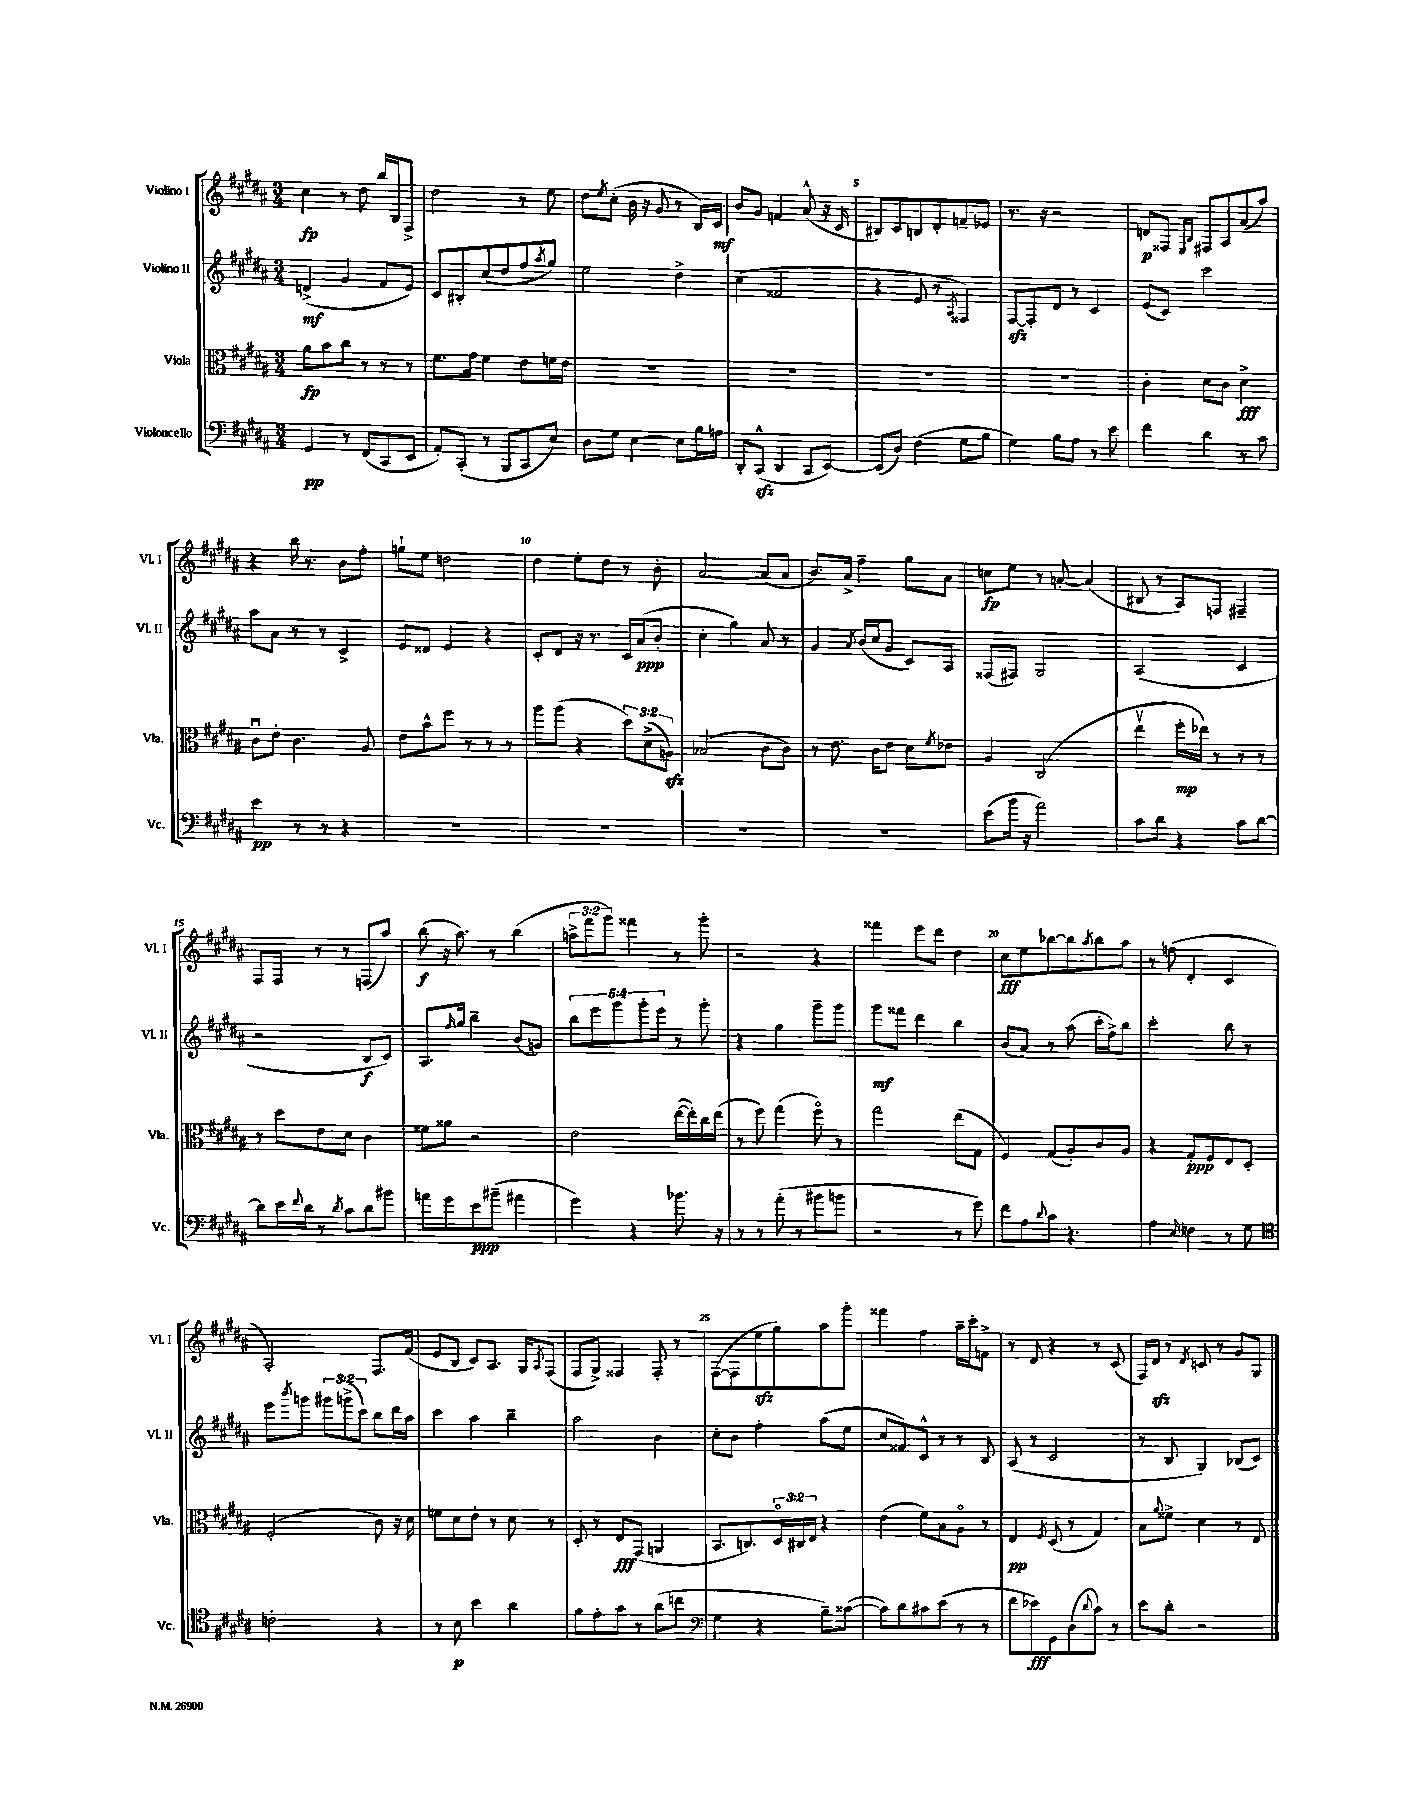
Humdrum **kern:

**kern	**kern	**kern	**kern
*staff4	*staff3	*staff2	*staff1
*clefF4	*clefC3	*clefG2	*clefG2
*k[f#c#g#d#a#]	*k[f#c#g#d#a#]	*k[f#c#g#d#a#]	*k[f#c#g#d#a#]
*M3/4	*M3/4	*M3/4	*M3/4
4GG#	8a#	(4d^	4cc#
.	8b	.	.
8r	8cc#	4g#	8r
(8FF#	8r	.	8dd#
8CC#	8r	8f#	16bb
.	.	.	16B
8EE	8r	8e)	8F#^
=	=	=	=
8AA#')	8.f#	8c#	2dd#
(8CC#'	.	8B#'	.
.	16g#	.	.
8r	4f#	(8cc#	.
8BBB	.	8dd#	.
8CC#	8e	8ff#	8r
.	.	8qaa#	.
8E)	16f	8gg#)	8ee
.	16e	.	.
=	=	=	=
8D#	2.r	2ee	8dd#
.	.	.	8qee
8G#	.	.	(8cc#'
[4E	.	.	16b
.	.	.	16r
.	.	.	8g#
8E]	.	4dd#^	8r
16B	.	.	16B)
16A	.	.	16c#
=	=	=	=
8DD#'	2.r	(4cc#	8b
(8CC#^^	.	.	8g#
4DD#	.	2f##	4f
8CC#	.	.	(8a#^^
[8EE)	.	.	16r
.	.	.	16c#
=	=	=	=
(8EE]	2.r	4r	8B#)
8D#)	.	.	8c#
(4F#	.	8e	8B
.	.	8r	8d#'
.	.	8qA#	.
8G#	.	4F##)	8f~
8B	.	.	8e-
=	=	=	=
4G#)	2.r	[8F#	8.r
.	.	8F#']	.
.	.	.	16r
8B	.	8d#	2r
8A#	.	8r	.
8r	.	4c#	.
8e	.	.	.
=	=	=	=
4f#	4c#'	(8e	8d
.	.	8c#)	8F##
.	.	.	16qqE
.	.	.	16qqB
4d#	8d#	2ccc#	8F#
.	8c#	.	8A#
8r	4d#^	.	(8a#
8c#	.	.	8aa#)
=	=	=	=
4e	8c#u	8aa#	4r
.	8e'	8a#	.
8r	4.c#	8r	16bb
.	.	.	8.r
8r	.	8r	.
4r	.	4c#^	8b
.	8A#	.	8ff#'
=	=	=	=
2.r	8e	8e	8gg`
.	8b^^	8d##	8ee
.	8ff#	4e	2dd
.	8r	.	.
.	8r	4r	.
.	8r	.	.
=	=	=	=
2.r	8aa#	8c#'	4dd#
.	(8aa#	8d#	.
.	4r	16r	8ee'
.	.	8.r	.
.	.	.	8dd#
.	12dd#)	16c#	8r
.	.	(16a#	.
.	(12d#^	.	.
.	.	8b'	8b'
.	12A)	.	.
=	=	=	=
2.r	(2B-	4cc#'	[2a#
.	.	4gg#)	.
.	8c#	8a#	(8a#]
.	8c#)	8r	8a#
=	=	=	=
2.r	8r	4g#	8.b)
.	8.e	.	.
.	.	.	16a#^
.	.	8qa#	.
.	.	(16b	4ff#~
.	16c#	16cc#	.
.	8e	8g#	.
.	8d#	8c#)	8gg#
.	8qf#	.	.
.	8e-	8A#	8a#
=	=	=	=
(8e	4A#	(8F##	8cc
16b	.	8F#)	8ee
16r	.	.	.
2a#)	(2C#	2G#	8r
.	.	.	[8a'
.	.	.	(4a]
=	=	=	=
8c#	4eev	(2A#	8B#
8d#	.	.	8r
4r	16ff#'	.	8A#)
.	16ee-)	.	.
.	8r	.	8F
8c#	8r	4c#	4F#~
[8d#	8r	.	.
=	=	=	=
8d#]	8r	2r	8F#
16e	8dd#	.	8F#
8qqf#	.	.	.
16d#	.	.	.
8r	8e	.	8r
8qd#	.	.	.
8c#	8d#	.	8r
8d#	4c#	8B	(8F
8b#	.	8c#)	8aa#)
=	=	=	=
8a	8f##	8.A#	(8bb
8g#	8a##	.	16r
.	.	16qqff#	.
.	.	16gg#	8.aa#)
8e	2r	4bb~	.
(8b#~	.	.	8r
4a#	.	(8b	(4bb
.	.	8g)	.
=	=	=	=
4g#)	2e	10bb	12aa^
.	.	.	12fff#
.	.	10eee	.
.	.	.	12ggg#)
.	.	10ggg#	.
4r	.	.	4fff##
.	.	10ggg#'	.
.	.	10eee	.
8.b-	([16ee	8r	8r
.	16ee'])	.	.
.	16cc#	8ggg#'	8ggg#'
16r	(16ee	.	.
=	=	=	=
8r	8r	4r	2r
8r	8ff#)	.	.
(8a#'	(4gg#	4gg#	.
8r	.	.	.
8b#	8ff#o)	8ggg#~	4r
8b	8r	8ggg#	.
=	=	=	=
2r	2gg#	8ggg#	4fff##
.	.	8fff##	.
.	.	4ddd#	8eee
.	.	.	8ddd#
8r	(8ee	4bb	4dd#
8g#)	8G#	.	.
=	=	=	=
8f#	4F#)	(8b	8cc#
8A#	.	8a#)	8ee
8qqd#	.	.	.
8c#	(8G#	8r	[8bb-
4.r	8A#')	(8aa#	8bb-]
.	.	.	8qaa#
.	8c#	16ccc#'	8bb-
.	.	16ff#^)	.
.	8A#	8bb	8aa#
=	=	=	=
4A#	4r	2ccc#'	8r
.	.	.	(8ff
16qqE	.	.	.
4F	8G#'	.	4d#'
.	8F#	.	.
8r	8E	8bb	4c#
8G#	8D#'	8r	.
=	=	=	=
*clefC4	*	*	*
2c'	(2F#'	8eee	2A#')
.	.	8qbbb	.
.	.	8ggg	.
.	.	12ggg#	.
.	.	(12ggg^	.
.	.	12ccc#)	.
4r	8c#)	8bb	8.F#
.	16r	16ddd#	.
.	16d#	16aa#	(16f#
=	=	=	=
8r	8f	4ccc#	8e
8B	8d#	.	8B
4b	8e'	4aa#	8c#)
.	8r	.	8.A#
4a#	8d#	4bb~	.
.	.	.	16G#
.	.	.	8qA#
.	8r	.	(8F#
=	=	=	=
8f#	8D#'	2aa#	8F#
8e'	8r	.	8G#^)
8g#	8E	.	4F##
8r	(8GG#	.	.
(8a#	4AA	4b	8F##'
8cc	.	.	8r
=	=	=	=
*clefF4	*	*	*
4G#	8.BB	8cc#'	([8F#
.	.	8b	8F#]
.	8.C)	.	.
4r	.	4ff#'	8ee
.	24D#o	.	8gg#)
.	24C#	.	.
.	24E	.	.
8B~)	4r	(8aa#	8aa#
([8c##	.	8ee	8ggg#'
=	=	=	=
8c##])	(4e	8cc#	4fff##
8d#	.	8f##)	.
8c#	8f#)	8c#^^	4ff#
(8e	8B	8r	.
8r	8A#o	8r	16aa#~
.	.	.	16ccc#'
8r	8r	8B	8f^
=	=	=	=
8f#	4E	(8A#	8r
8e-)	.	8r	8d#
.	8qF#	.	.
8GG#	(8D#	2c#	4r
(8D#	8r	.	.
8qqd#	.	.	.
8c#)	4G#)	.	8r
8r	.	.	(8c#
=	=	=	=
8e	8B	8r	16F#)
.	.	.	16d#
.	8qqa#	.	.
8d#'	8f##^	8B	8r
.	.	.	8qd#
2r	4d#	4G#)	8c
.	.	.	8r
.	8r	(8B-	8g#
.	8E	8c#)	8G#
==	==	==	==
*-	*-	*-	*-
